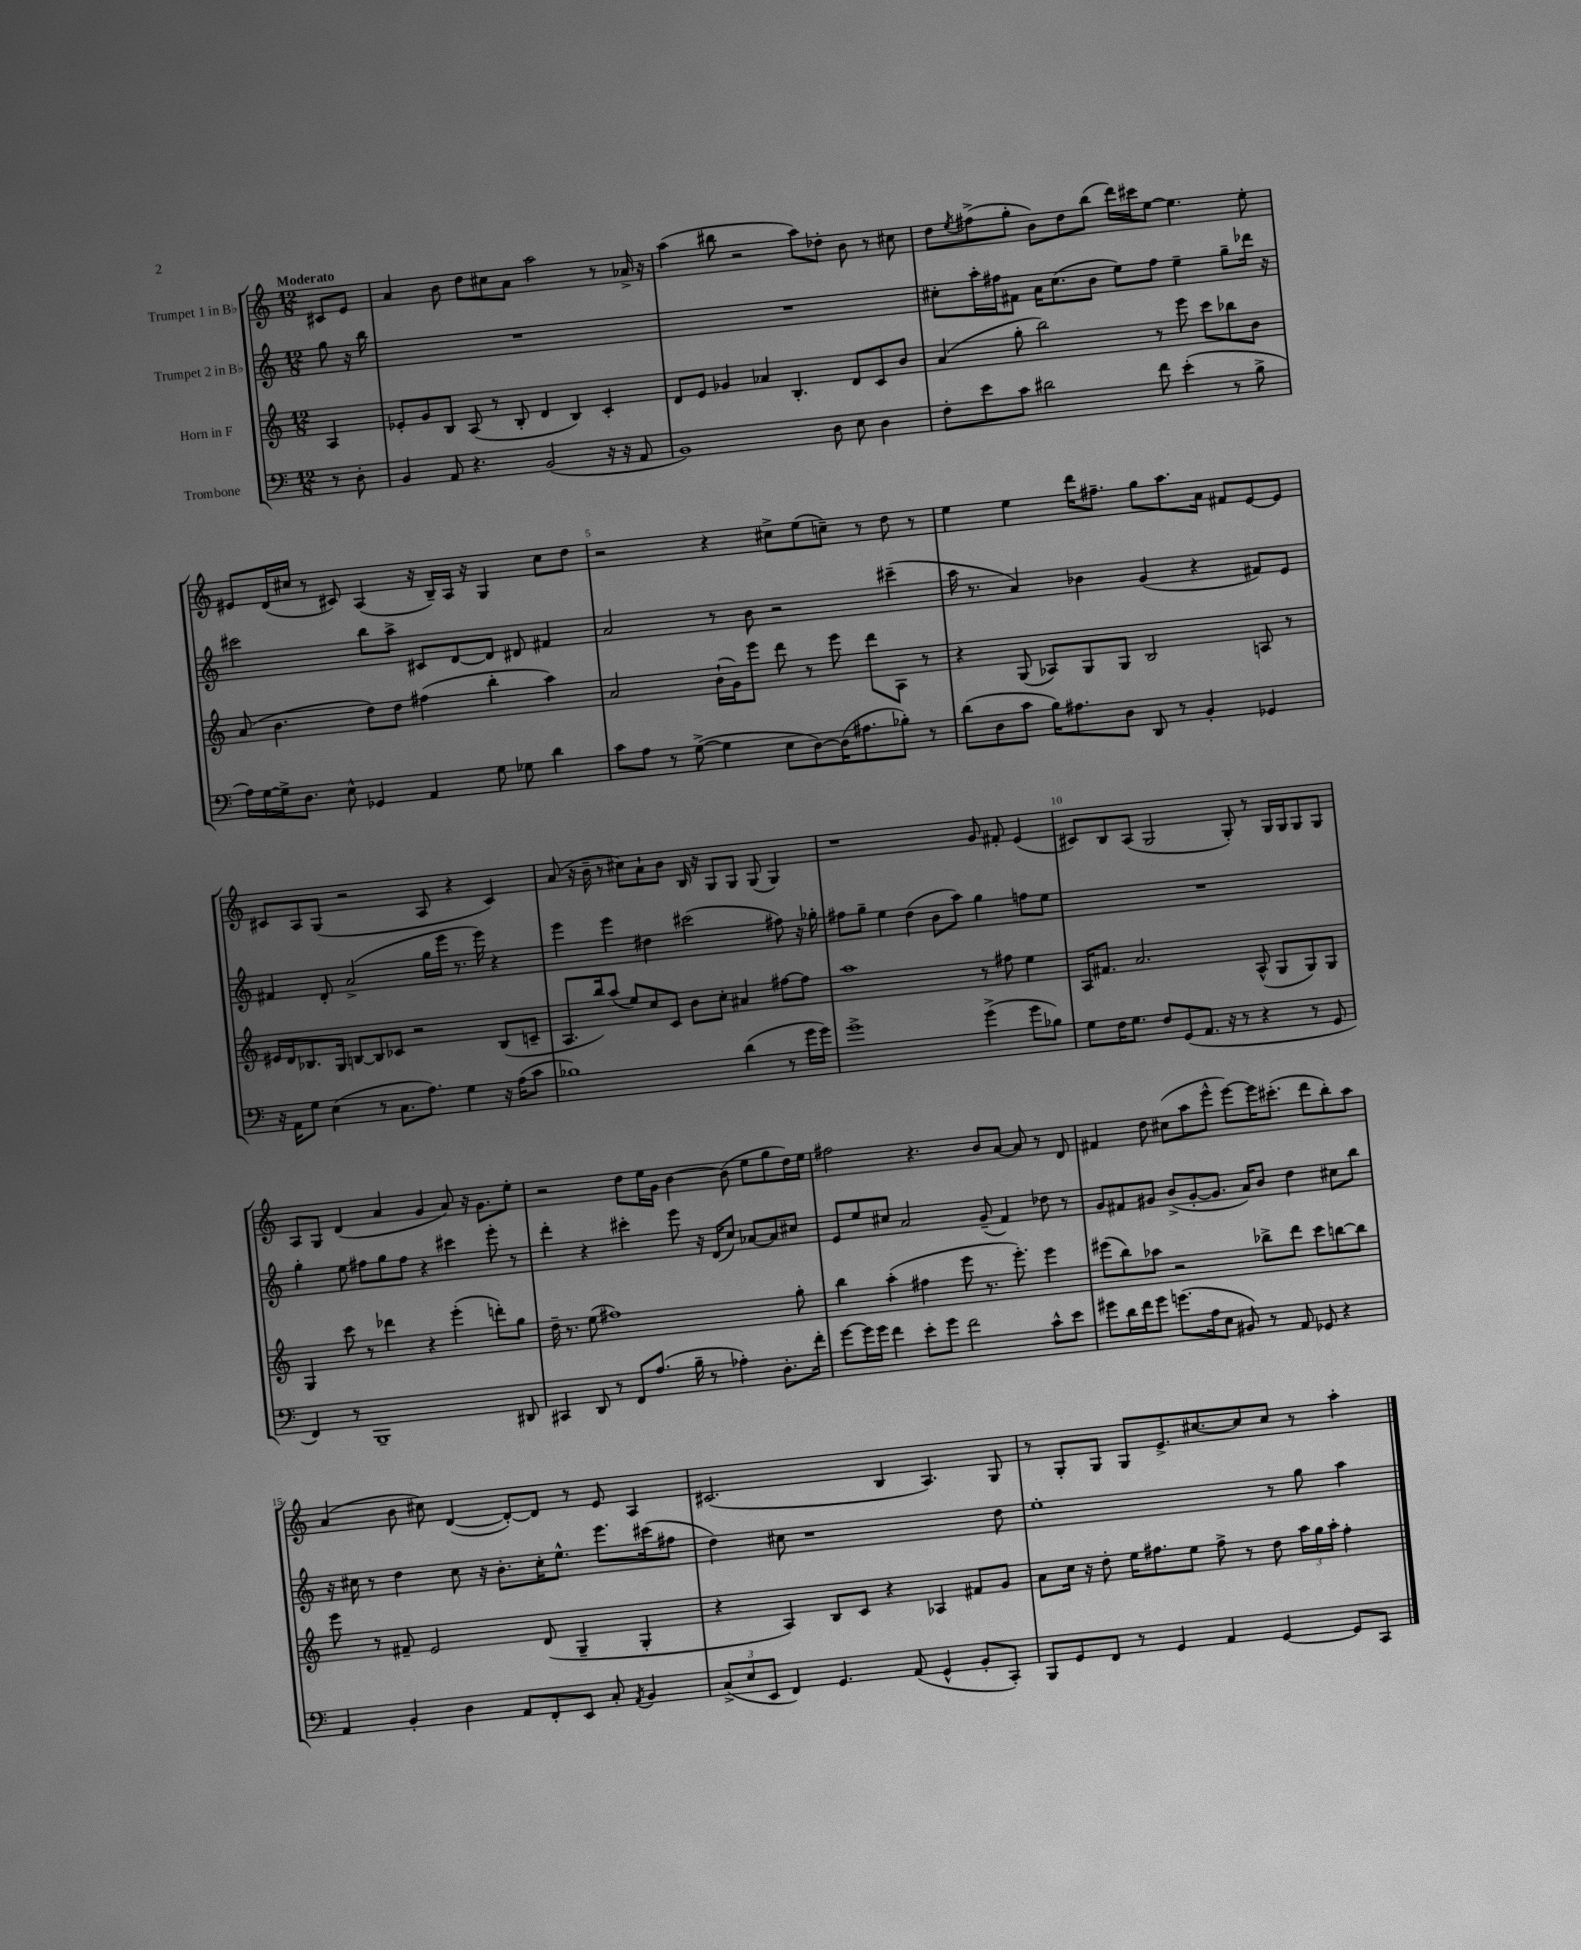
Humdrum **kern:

**kern	**kern	**kern	**kern
*part4	*part3	*part2	*part1
*staff4	*staff3	*staff2	*staff1
*I"Trombone	*I"Horn in F	*I"Trumpet 2 in B♭	*I"Trumpet 1 in B♭
*clefF4	*clefG2	*clefG2	*clefG2
*k[]	*k[]	*k[]	*k[]
*M12/8	*M12/8	*M12/8	*M12/8
=	=	=	=
!	!	!	!LO:TX:a:B:t=Moderato
8r	4A/	8gg\	8c#X/L
8D'\	.	16r	8e/J
.	.	16bb\	.
=1	=1	=1	=1
4BB/	8e-X'/L	1.r	4a/
.	8g/	.	.
8AA/	8B/J	.	8b\
4.r	(8A/	.	8dd\L
.	8r	.	8cc#X\
.	8B'/	.	8a\J
(2BB/	4d/	.	2aa\
.	4B/)	.	.
16r	4c'/	.	8r
16r	.	.	.
8AA/	.	.	16a-X^/
.	.	.	16r
=2	=2	=2	=2
1BB)	8d/L	1.r	(4aa\
.	8e/J	.	.
.	4g-X/	.	8bb#X\
.	.	.	2r
.	4a-X/	.	.
.	4.B'/	.	.
.	.	.	8aa\L)
8D\	.	.	8dd-X'\J
8E\	8d/L	.	8b\
4D\	8c/	.	8r
.	8b/J	.	8cc#X\
=3	=3	=3	=3
8F'\L	(4a/	8cc#X'\L	8dd\L
.	.	.	8qee/
8e\	.	16aa'\L	(8ff#X^\
.	.	16ff#X\J	.
8c\J	8gg'\	8f#X\J	8gg'\J
2d#X\	2bb\)	16a\KL	8b\L)
.	.	(8.cc#\	.
.	.	.	8dd\
.	.	8b\J	(8bb\J
.	.	8ee\L)	16ddd\LL)
.	.	.	16ccc#X\J
8f\	8r	8ff#\J	[8ee\J
(4e'\	8eee\	4ee~\	4.ee\]
.	8ccc\L	.	.
8r	8bb-X\	8gg~\L	.
8B^\	8b\J	16ddd-X\Jk	8ee'\
.	.	16r	.
!!LO:LB:g=z
=4	=4	=4	=4
16A\LL)	(8a/	2ccc#X\	8e#X/L
[16G\	.	.	.
16G^\J]	4.b\	.	(16d/L
8.D\J	.	.	16cc#X/JJ
.	.	.	8r
8E^^\	.	.	8c#X/)
4GG-X/	8dd\L)	8bb\L	(4A/
.	8dd\J	8aa^\J	.
4AA/	(4ff#X\	8c#X/L	16r
.	.	.	16B~/LL)
.	.	[8d/	16A/JJ
.	.	.	16r
8G\	4bb'\	8d/J]	4G/
8G-X\	.	8d#X/	.
4d\	4aa\)	4f#X/	8cc#\L
.	.	.	8dd\J
=5	=5	=5	=5
8c\L	2a/	2a/	2r
8A\J	.	.	.
8r	.	.	.
([8G^\	.	.	.
4G\]	(16b`\LL	8r	4r
.	16g\J)	.	.
.	8eee\J	8b\	.
8E\L	8ddd\	2r	8cc#X^\L
[8D\)	8r	.	(8ee\
(16D\K]	8eee\	.	8ccn~\J)
8.A#X\	.	.	.
.	8ddd\L	.	8r
8B-X'\J)	8A\J	(4ccc#X~\	8dd\
8r	8r	.	8r
=6	=6	=6	=6
(8d\L	4r	16aa\	4ee\
.	.	8.r	.
8D\	.	.	.
8c\J	(8G/	4a/)	4ee\
16B\KL)	8A-X/L)	.	.
8.A#X\	.	.	.
.	8G/	4b-X\	16ddd\KL
.	.	.	8.ff#X~\J
8D\J	8G/J	.	.
8DD/	2B/	(4g/	8gg\L
8r	.	.	8.aa\
4BB'/	.	4r	.
.	.	.	16a\Jk
.	.	.	8f#X/L
4GG-X/	8An/	8f#X/L)	[8e/
.	8r	8e/J	8e/J]
!!LO:LB:g=z
=7	=7	=7	=7
16r	16e#X/LL	4f#X/	8c#X/L
16AA\KL	16d/J	.	.
8G\J	8.B-X/	.	8A/
(4E\	.	8d'/	(8G/J
.	16G/Jk	.	.
.	[8Bn/L	(2a^/	2r
8r	8B/]	.	.
8.C\L	8c-X/J	.	.
.	2r	.	.
8.A\J)	.	.	.
.	.	16gg\LL	8A/
.	.	16eee\JJ	.
4G\	.	8.r	4r
.	.	16eee\)	.
16r	(8B/L	4r	4c#/)
(16A\KL	.	.	.
8c\J	8cn~/J	.	.
=8	=8	=8	=8
1B-X)	8.A/L	4eee\	(8a/
.	.	.	16r
.	16bb/k)	.	16b~\
.	(8aa/J	4eee\	8r
.	8ee/L)	.	8cc#X\L)
.	8cc/	4dd#X\	8a`\
.	8c/J	.	8b\J
.	8b\L	(2ccc#X\	16B/
.	.	.	16r
.	8cc'\J	.	8G/L
(4d\	4a#X/	.	8G/J
.	.	.	(8G/
8r	[8ff#X\L	8ff#X\)	4G/)
16g\LL	8ff#\J]	16r	.
16g\JJ)	.	16gg-X'\	.
=9	=9	=9	=9
1g^	1aa	8ff#X\L	1r
.	.	8gg~\J	.
.	.	4ee\	.
.	.	(4dd\	.
.	.	8b\L	.
.	.	8aa\J)	.
(4g^\	8r	4gg\	8g/
.	8ff#X\	.	8f#X'/
8g\L	4ee\	8ffn\L	(4e/
8B-X\J)	.	8ee\J	.
=10	=10	=10	=10
8G\L	16A/KL	1.r	8c#X/L)
.	8.f#X/J	.	.
16F\K	.	.	8B/
8.G\J	.	.	.
.	2.a/	.	(8A/J
8F/L	.	.	2G/
(8GG/	.	.	.
8.AA/J	.	.	.
16r	.	.	.
8r	.	.	8G'/)
4r	(8A^^/	.	8r
.	8G/L	.	16G/LL
.	.	.	16G/J
8r	8G/)	.	8G/
8GG/	8G/J	.	8G/J
!!LO:LB:g=z
=11	=11	=11	=11
4FF/)	4G/	4gg'\	8A/L
.	.	.	8G/J
8r	8ccc\	8ee\	(4d/
1BBB~	8r	8ff#X\L	.
.	4ddd-X\	8gg\	4a/
.	.	8ff#\J	.
.	4r	4r	4g/
.	(4eee'\	4ccc#X\	8a/)
.	.	.	16r
.	.	.	8.g\L
.	8dddn'\L)	8eee'\	.
8DD#X/	8gg\J	8r	8ee'\J
=12	=12	=12	=12
4CC#X/	16dd~\	4ddd'\	2r
.	8.r	.	.
8DD/	(8ee\	4r	.
8r	1ff#X)	.	.
8FF/L	.	4ccc#X'\	8dd\L
(8.A/J	.	.	16ee\L
.	.	.	16g\JJ
.	.	8eee\	[4b\
16B~\	.	.	.
8r	.	16r	.
.	.	(16d/KL	.
4A-X'\)	.	8cc/J)	(8b\]
.	.	[8a-X/L	8ee\L
8.D'\L	.	8a-/]	8gg\
.	8gg'\	8cc#X/J	16dd\L)
16f'\Jk	.	.	16ee\JJ
=13	=13	=13	=13
[8g\L	4bb\	8e/L	2ff#X\
16g\L]	.	8ee/	.
16g\JJ	.	.	.
4f\	(4aa'\	8cc#X/J	.
.	.	2a/	.
8e'\L	4ff#X\	.	4.r
8g\J	.	.	.
2f\	8eee\	.	.
.	8.r	(8g~/	8b/L
.	.	4f/)	[8a/J
.	8.eee'\)	.	.
.	.	.	8a/]
8c^^\L	4eee\	8dd-X\	8r
8e\J	.	8r	8d/
=14	=14	=14	=14
8g#X\L	(8eee#X\L	8g/L	4f#X/
16d\L	8bb\)	8f#X/	.
16f\J	.	.	.
8g#\J	8aa-X\J	8g#X/J	8dd\
(8.gn\L	2r	(8b^/L	(8cc#X\L
.	.	[8g#'/	8aa\
16A\k	.	.	.
8E\J	.	8.g#/J]	8eee^^\J
8BB#X/)	.	.	[8eee\L)
.	.	16a/KL)	.
8r	8bb-X^\L	8b/J	16eee\K]
.	.	.	(8.ccc#X'\J
8AA/	8ddd\J	4dd\	.
8GG-X/	8ccc\L	.	8ddd\L
4r	[8bbn\	8cc#X\L	8bb'\)
.	8bb\J]	8bb\J	8aa\J
!!LO:LB:g=z
=15	=15	=15	=15
4AA/	8eee\	16r	(4a/
.	.	16cc#X\	.
.	8r	8r	.
4BB'/	8f#X~/	4dd\	8b\
.	2e/	.	8cc#X\)
4D\	.	8cc#\	([4d/
.	.	16r	.
.	.	8.b'\L	.
8AA/L	.	.	8d'/L_)
8FF'/	(8d/	16cc#'\K	8d/J]
.	.	8.ee^^\J	.
8EE/J	4G~/	.	8r
8C'/	.	8.eee\L	8e/
8qAA/	.	.	.
4BB/	4G'/	.	4A/
.	.	(16ccc#X\k	.
.	.	8ff#X\J	.
=16	=16	=16	=16
(12C^/L	4r	4dd\)	(2.c#X/
12E/	.	.	.
12EE/J	.	.	.
4FF/)	4A/)	8cc#X\	.
.	.	1r	.
4.GG/	8B/L	.	.
.	8c/J	.	.
.	4r	.	4B/
(8AA/	.	.	.
4GG^^/	4A-X/	.	4.A/)
8BB'/L	8f#X/L	.	.
8CC'/J)	8g/J	8dd\	8G/
=17	=17	=17	=17
8BBB/L	8a\L	1ee'	8r
8GG/	16cc\Jk	.	8G'/L
.	16r	.	.
8FF/J	8dd'\	.	8G/J
8r	16ee\KL	.	8G/L
.	8.ff#X\	.	.
4GG/	.	.	8.e^/
.	8ee\J	.	.
.	.	.	[8.cc#X/
4AA/	8ff#^\	.	.
.	8r	.	8cc#/]
[4GG/	8dd\	8r	8cc#/J
.	24aa\LL	8gg\	8r
.	24gg\	.	.
.	24aa'\JJ	.	.
8GG/L]	4ff#'\	4aa\	4aa'\
8CC/J	.	.	.
==	==	==	==
*-	*-	*-	*-
